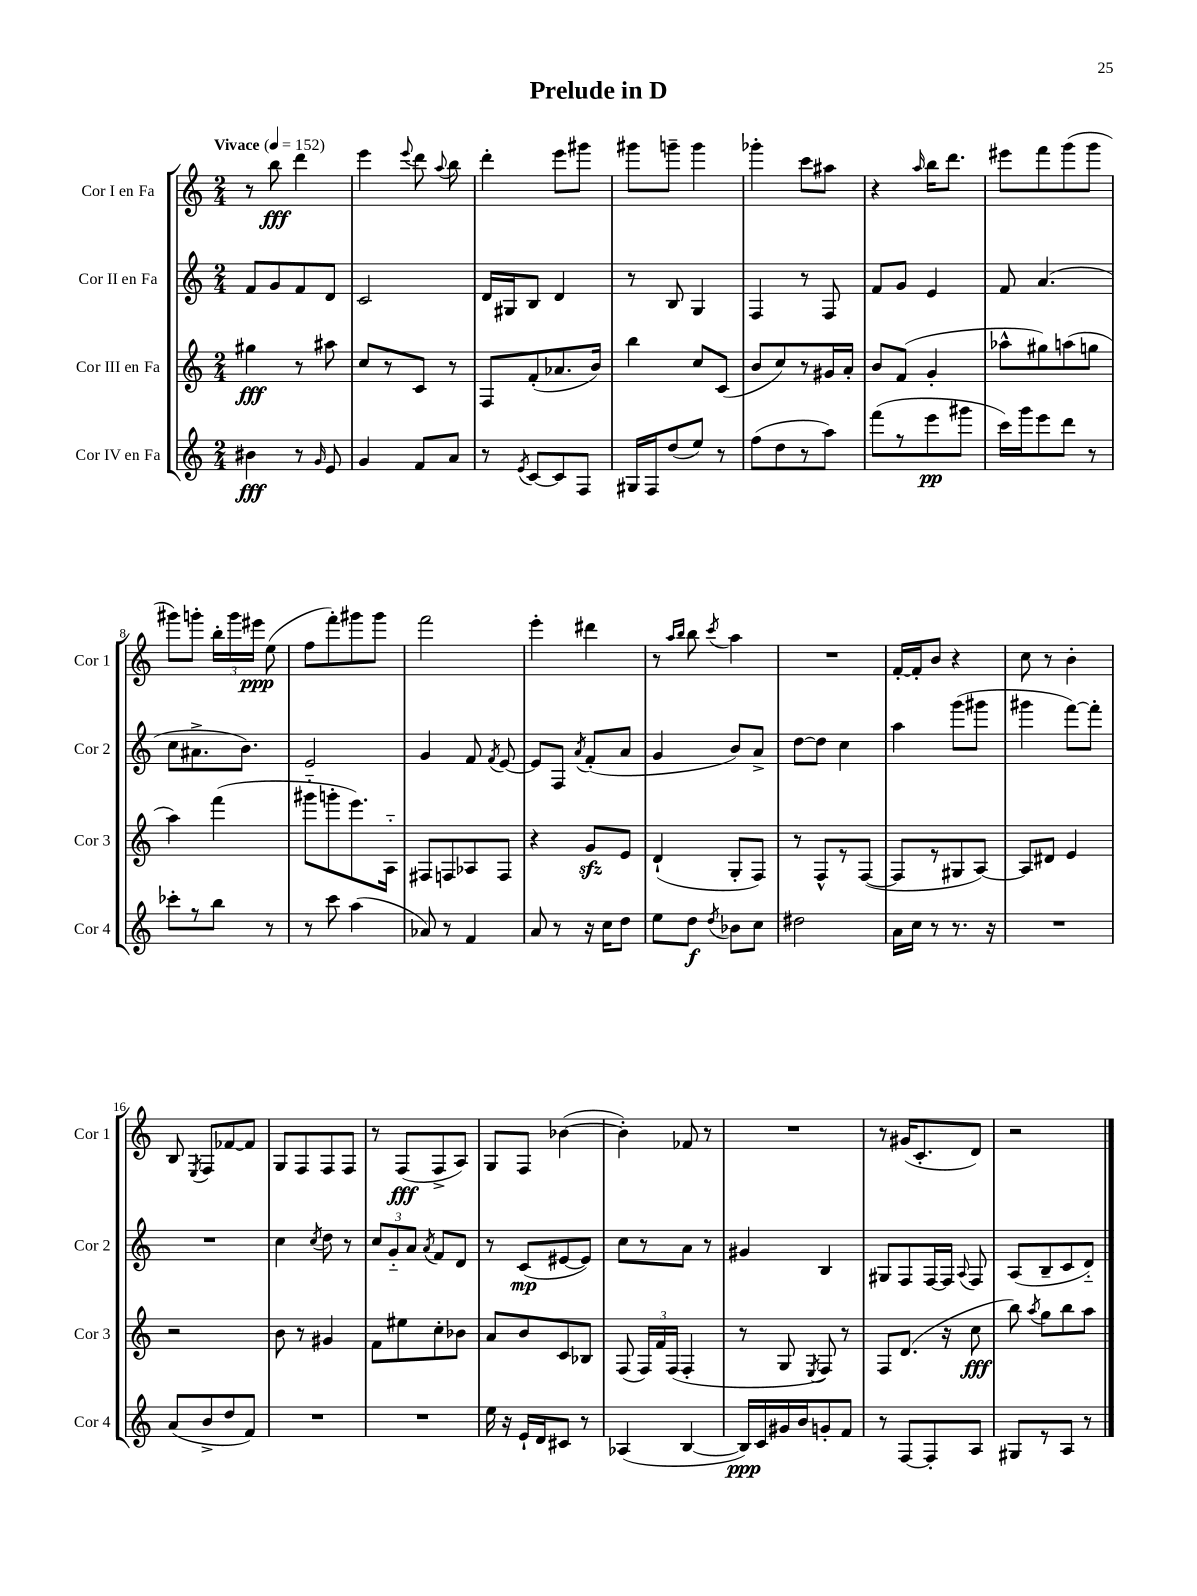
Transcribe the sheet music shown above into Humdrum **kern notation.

**kern	**kern	**kern	**kern
*staff4	*staff3	*staff2	*staff1
*clefG2	*clefG2	*clefG2	*clefG2
*k[]	*k[]	*k[]	*k[]
*M2/4	*M2/4	*M2/4	*M2/4
*MM152	*MM152	*MM152	*MM152
4b#\	4gg#\	8f/L	8r
.	.	8g/	8bb\
8r	8r	8f/	4ddd\
16qqg/	.	.	.
8e/	8aa#\	8d/J	.
=	=	=	=
4g/	8cc/L	2c/	4eee\
.	8r	.	.
.	.	.	8qqeee/
8f/L	8c/J	.	8ddd\
.	.	.	8qqaa/
8a/J	8r	.	8bb\
=	=	=	=
8r	8F/L	16d/LL	4ddd'\
.	.	16G#/J	.
8qe/	.	.	.
[8c/L	(8f'/	8B/J	.
8c/]	8.a-/	4d/	8eee\L
8F/J	.	.	8ggg#\J
.	16b/Jk)	.	.
=	=	=	=
16G#/LL	4bb\	8r	8ggg#\L
16F/J	.	.	.
(8dd/	.	8B/	8ggg~\J
8ee/J)	8cc/L	4G/	4ggg\
8r	(8c/J	.	.
=	=	=	=
(8ff\L	8b/L	4F/	4ggg-'\
8dd\	8cc/)	.	.
8r	8r	8r	8ccc\L
8aa\J)	16g#/L	8F/	8aa#\J
.	16a'/JJ	.	.
=	=	=	=
(8fff\L	8b/L	8f/L	4r
8r	(8f/J	8g/J	.
.	.	.	16qqaa/
8eee\	4g'/	4e/	16bb\LK
.	.	.	8.ddd\J
8ggg#\J	.	.	.
=	=	=	=
16ccc\LL)	8aa-^^\L	8f/	8eee#\L
16ggg\J	.	.	.
8eee\	8gg#\)	(4.a/	8fff\
8ddd\J	(8aa\	.	(8ggg\
8r	8gg\J	.	8ggg\J
=	=	=	=
8ccc-'\L	4aa\)	8cc\L	8ggg#\L)
8r	.	8.a#^\	8ggg'\J
8bb\J	(4fff\	.	24bb'\LL
.	.	.	24ggg\
.	.	8.b\J)	.
.	.	.	24eee#\JJ
8r	.	.	(8ee\
=	=	=	=
8r	8ggg#'~\L	2e/	8ff\L
8ccc\	8ggg'\	.	8fff'\)
(4aa\	8.eee\)	.	8ggg#\
.	.	.	8ggg#\J
.	16A'~\Jk	.	.
=	=	=	=
8a-/)	8F#/L	4g/	2fff\
8r	8F/	.	.
4f/	8A-/	8f/	.
.	.	8qf/	.
.	8F/J	[8e/	.
=	=	=	=
8a/	4r	8e/]L	4eee'\
8r	.	8F/J	.
.	.	8qa/	.
16r	8g/L	(8f'/L	4ddd#\
16cc\LK	.	.	.
8dd\J	8e/J	8a/J	.
=	=	=	=
8ee\L	(4d`/	4g/	8r
.	.	.	16qqaa/LL
.	.	.	16qqbb/JJ
8dd\J	.	.	8bb\
8qdd/	.	.	8qccc/
8b-\L	8G'/L	8b/L)	4aa\
8cc\J	8F/J)	8a^/J	.
=	=	=	=
2dd#\	8r	[8dd\L	2r
.	8F^^/L	8dd\]J	.
.	8r	4cc\	.
.	([8F/J	.	.
=	=	=	=
16a\LL	8F/]L	4aa\	[16f'/LL
16cc\JJ	.	.	16f'/]J
8r	8r	.	8b/J
8.r	8G#/	(8ggg\L	4r
.	[8A/J)	8ggg#\J	.
16r	.	.	.
=	=	=	=
2r	8A/]L	4ggg#\	8cc\
.	8d#/J	.	8r
.	4e/	[8fff\L)	4b'\
.	.	8fff'\]J	.
=	=	=	=
(8a/L	2r	2r	8B/
.	.	.	8qE/
8b^/	.	.	8F/L
8dd/	.	.	[8f-/
8f/J)	.	.	8f-/]J
=	=	=	=
2r	8b\	4cc\	8G/L
.	8r	.	8F/
.	.	8qcc/	.
.	4g#/	8dd\	8F/
.	.	8r	8F/J
=	=	=	=
2r	8f\L	12cc/L	8r
.	.	12g'~/	.
.	8ee#\	.	(8F/L
.	.	12a/J	.
.	.	8qa/	.
.	8cc'\	8f/L	8F^/
.	8b-\J	8d/J	8A/J)
=	=	=	=
16ee\	8a/L	8r	8G/L
16r	.	.	.
16e`/LL	8b/	(8c/L	8F/J
16d/J	.	.	.
8c#/J	8c/	[8e#/	([4b-\
8r	8B-/J	8e#/]J)	.
=	=	=	=
(4A-/	(8F/	8cc\L	4b-'\])
.	24F/LL)	8r	.
.	24f/	.	.
.	(24F/JJ	.	.
[4B/	4F'/	8a\J	8f-/
.	.	8r	8r
=	=	=	=
16B/]LL)	8r	4g#/	2r
16c/	.	.	.
16g#/	8G/	.	.
16b/J	.	.	.
.	8qE/	.	.
8g'/	8F/)	4B/	.
8f/J	8r	.	.
=	=	=	=
8r	8F/L	8G#/L	8r
[8F/L	(8.d/J	8F/	(16g#/LK
.	.	.	8.c'/
8F'/]	.	[16F/L	.
.	16r	16F/]JJ	.
.	.	8qqA/	.
8A/J	8cc\	8F/	8d/J)
=	=	=	=
8G#/L	8bb\)	(8A/L	2r
.	8qaa/	.	.
8r	8gg\L	8B~/	.
8A/J	8bb\	8c/	.
8r	8aa\J	8d'~/J)	.
==	==	==	==
*-	*-	*-	*-
